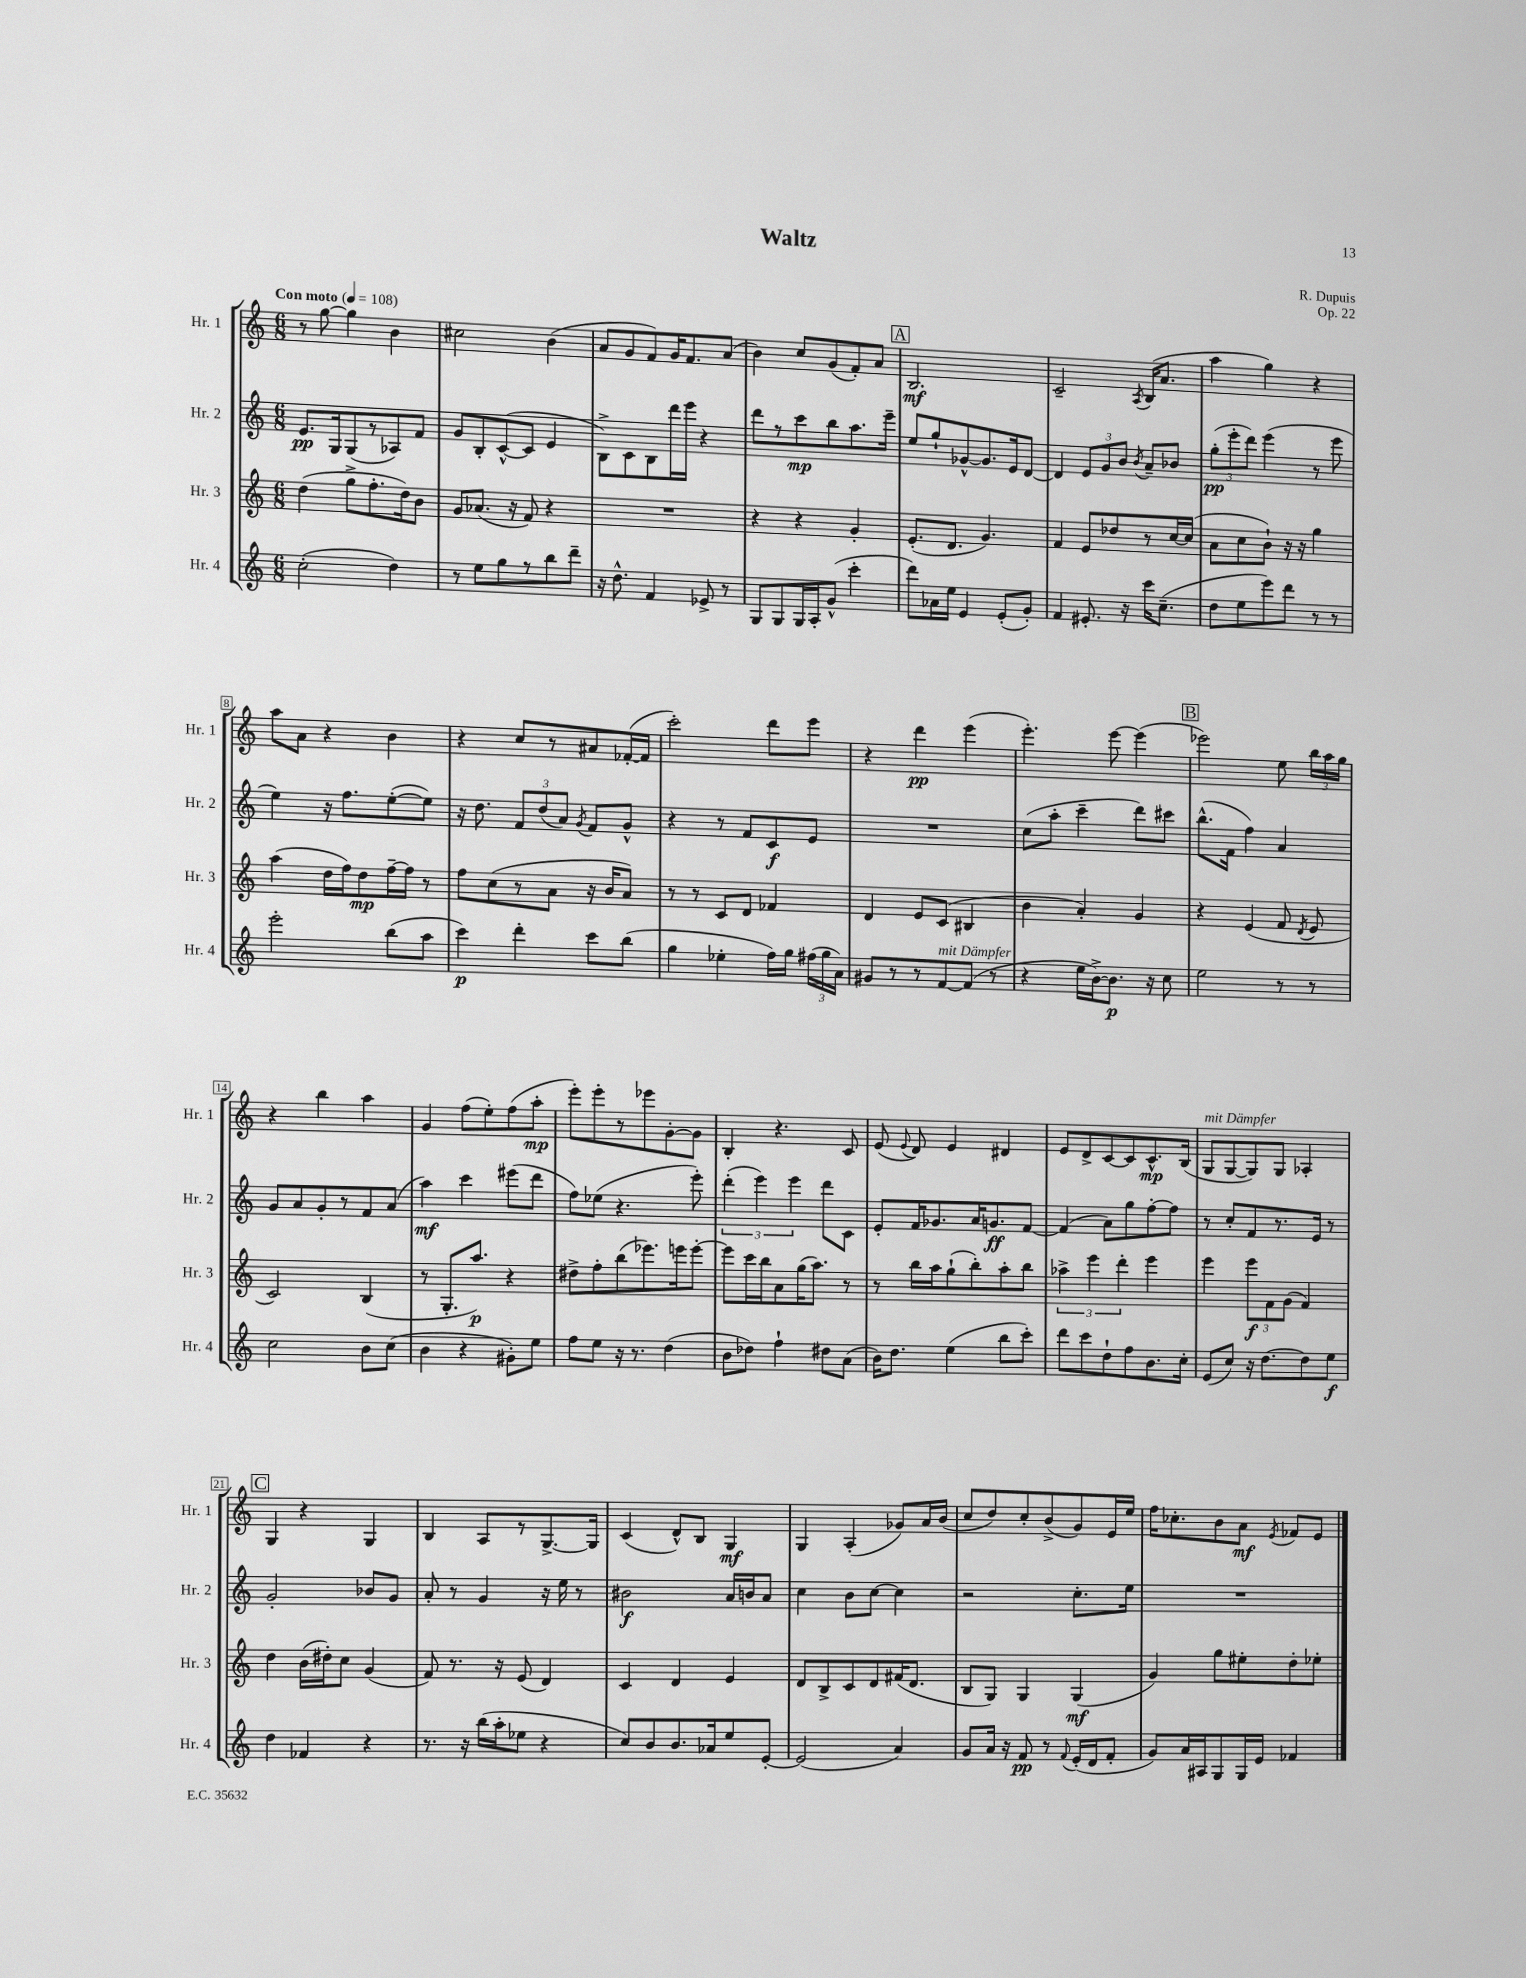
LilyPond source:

\header { title = "Waltz" composer = "R. Dupuis" opus = "Op. 22" }
<<
\new StaffGroup <<
\new Staff = "s0" \with { instrumentName = "Hr. 1" shortInstrumentName = "Hr. 1" } {
    \clef treble \key c \major \numericTimeSignature \time 6/8 \tempo "Con moto" 4 = 108
    \autoBeamOff r8 g''8~ g''4 b'4 |
    cis''2 b'4( |
    a'8[ g'8 f'8) g'16 f'8. a'8]( |
    b'4) c''8[ g'8( f'8-.) a'8] |
    \mark \markup { \box "A" } b2.\mf |
    c'2-- \acciaccatura { a8 } b16[( a'8.] |
    a''4 g''4) r4 |
    a''8[ a'8] r4 b'4 |
    r4 c''8[ r8 ais'8 fes'16~-.( fes'16] |
    c'''2-.) d'''8[ e'''8] |
    r4 d'''4\pp e'''4( |
    e'''4.-.) e'''8~ e'''4( |
    \mark \markup { \box "B" } ees'''2) e''8 \tuplet 3/2 { b''16[ a''16 g''16] } |
    r4 b''4 a''4 |
    g'4 f''8[( e''8-.) f''8( a''8]-.\mp |
    e'''8[-.) e'''8-. r8 ees'''8 g'8~-. g'8] |
    b4-. r4. c'8 |
    e'8( \appoggiatura { e'8 } d'8) e'4 dis'4 |
    e'8[ d'8-> c'8~ c'8 c'8.-^\mp b16]( |
    g8[^\markup { \italic "mit Dämpfer" } g8~ g8) g8] aes4-. |
    \mark \markup { \box "C" } g4 r4 g4 |
    b4 a8[ r8 g8.~-> g16] |
    c'4( d'8[-^) b8] g4\mf |
    g4 a4-.( ges'8[) a'16 b'16]( |
    c''8[ d''8) c''8-. b'8->( g'8) e'16 e''16] |
    f''16[ ces''8.-. b'8 a'8]\mf \acciaccatura { e'8 } fes'8[ e'8] \bar "|." |
}
\new Staff = "s1" \with { instrumentName = "Hr. 2" shortInstrumentName = "Hr. 2" } {
    \clef treble \key c \major \numericTimeSignature \time 6/8
    \autoBeamOff e'8.[\pp g16 g8( r8 aes8) f'8] |
    g'8[ b8-. c'8~-^( c'8] e'4 |
    b8[->) c'8 b8 d'''16 e'''16] r4 |
    d'''8[ r8 c'''8\mp b''8 a''8. e'''16]-- |
    \mark \markup { \box "A" } e''8[ g''8-! ges'8~-^ ges'8. e'16 d'8]~ |
    d'4 \tuplet 3/2 { e'8[ g'8 b'8] } \acciaccatura { b'8 } a'8[-- bes'8] |
    \tuplet 3/2 { g''8[-.\pp( e'''8-. d'''8]) } e'''4( r8 e'''8 |
    e''4) r16 f''8.[ e''8~-.( e''8]) |
    r16 d''8. \tuplet 3/2 { f'8[ d''8( a'8]) } \acciaccatura { g'8 } f'8[ g'8]-^ |
    r4 r8 f'8[ c'8\f e'8] |
    R2. |
    c''8[( a''8]-. c'''4-- d'''8[) cis'''8] |
    \mark \markup { \box "B" } b''8.[-^( f'16] f''4) a'4 |
    g'8[ a'8 g'8-. r8 f'8 a'8]( |
    a''4\mf) c'''4 eis'''8[( d'''8] |
    f''8[) ees''8]( r4. e'''8-.) |
    \tuplet 3/2 { d'''4-.( e'''4) e'''4 } d'''8[ c'8] |
    e'8[-. f'16 ges'8. a'16 g'8.\ff f'8]~ |
    f'4( a'8[) g''8 f''8~-. f''8] |
    r8 c''8[-. f'8 r8. e'16] r8 |
    \mark \markup { \box "C" } g'2-. bes'8[ g'8] |
    a'8-. r8 g'4 r16 e''16 r8 |
    bis'2\f a'16[ b'16 a'8] |
    c''4 b'8[ c''8]~ c''4 |
    r2 c''8.[-. e''16] |
    R2. \bar "|." |
}
\new Staff = "s2" \with { instrumentName = "Hr. 3" shortInstrumentName = "Hr. 3" } {
    \clef treble \key c \major \numericTimeSignature \time 6/8
    \autoBeamOff d''4( g''8[-> f''8.-. d''16) b'8] |
    g'8[ aes'8.]( r16 f'8) r4 |
    R2. |
    r4 r4 g'4-. |
    \mark \markup { \box "A" } e'8.[-.( d'8.] g'4.) |
    f'4 e'8[ des''8 r8 c''16~ c''16]( |
    a'8[ c''8 b'8]-!) r16 r16 g''4 |
    a''4( d''16[ f''16) d''8\mp f''16~-- f''16] r8 |
    f''8[ c''8( r8 a'8] r16 b'16[ a'8]) |
    r8 r8 c'8[ d'8] fes'4 |
    d'4 e'8[ c'8]( bis4 |
    b'4 a'4-.) g'4 |
    \mark \markup { \box "B" } r4 e'4( f'8 \acciaccatura { d'8 } e'8 |
    c'2) b4( |
    r8 g8.[-. a''8.]\p) r4 |
    dis''8[-> f''8-. b''8( ees'''8.) e'''16 e'''8]~-. |
    e'''8[ c'''16 b''16 a'8 g''16( a''8.]) r8 |
    r8 b''16[ a''16 g''8-!( b''8-.) a''8-. b''8] |
    \tuplet 3/2 { aes''4-> e'''4 d'''4-. } e'''4 |
    e'''4 \tuplet 3/2 { e'''8[\f f'8 g'8]( } f'4) |
    \mark \markup { \box "C" } d''4 b'16[( dis''16-.) c''8] g'4( |
    f'8) r8. r16 e'8( d'4) |
    c'4 d'4 e'4 |
    d'8[ b8-> c'8 d'8 fis'16( d'8.] |
    b8[ g8]) g4 g4\mf( |
    g'4) g''8[ eis''8-. d''8-. ees''8]-. \bar "|." |
}
\new Staff = "s3" \with { instrumentName = "Hr. 4" shortInstrumentName = "Hr. 4" } {
    \clef treble \key c \major \numericTimeSignature \time 6/8
    \autoBeamOff c''2-.( d''4) |
    r8 e''8[ g''8 r8 b''8 d'''8]-- |
    r16 d''8.-^ f'4 ees'8-> r8 |
    g8[ g8 g16 a16-. g'8]-^( c'''4-. |
    \mark \markup { \box "A" } d'''8[) aes'16 e''16] e'4 e'8[-.( g'8]-.) |
    f'4 eis'8.-. r16 c'''16[ c''8.]--( |
    d''8[ e''8 e'''8) d'''8] r8 r8 |
    e'''2-. b''8[( a''8] |
    c'''4\p) d'''4-. c'''8[ b''8]( |
    g''4 ees''4-. f''16[) g''16] \tuplet 3/2 { fis''16[( g''16 a'16]) } |
    gis'8[ r8 r8 f'8~^\markup { \italic "mit Dämpfer" } f'8]( r8 |
    r4 e''16[ b'16~->) b'8.]\p r16 c''8 |
    \mark \markup { \box "B" } e''2 r8 r8 |
    c''2 b'8[ c''8]( |
    b'4 r4 gis'8[-.) e''8] |
    f''8[ e''8] r16 r8. d''4( |
    b'8[ des''8]) f''4-! dis''8[ a'8]( |
    b'16[) d''8.] e''4( b''8[ c'''8]-.) |
    d'''8[ c'''8 d''8-! f''8 b'8. c''16]-. |
    e'8[( c''8]) r16 d''8.[~ d''8 e''8]\f |
    \mark \markup { \box "C" } d''4 fes'4 r4 |
    r8. r16 b''16[( a''16-. ees''8] r4 |
    c''8[) b'8 b'8. aes'16 e''8 e'8]~-. |
    e'2( a'4) |
    g'8[ a'16] r16 f'8\pp r8 \appoggiatura { f'8 } e'16[-.( d'16 f'8]-. |
    g'8[) a'16 ais16 g8 g16 e'16] fes'4 \bar "|." |
}
>>
>>
\layout { \context { \Score \override BarNumber.stencil = #(make-stencil-boxer 0.1 0.3 ly:text-interface::print) } }
